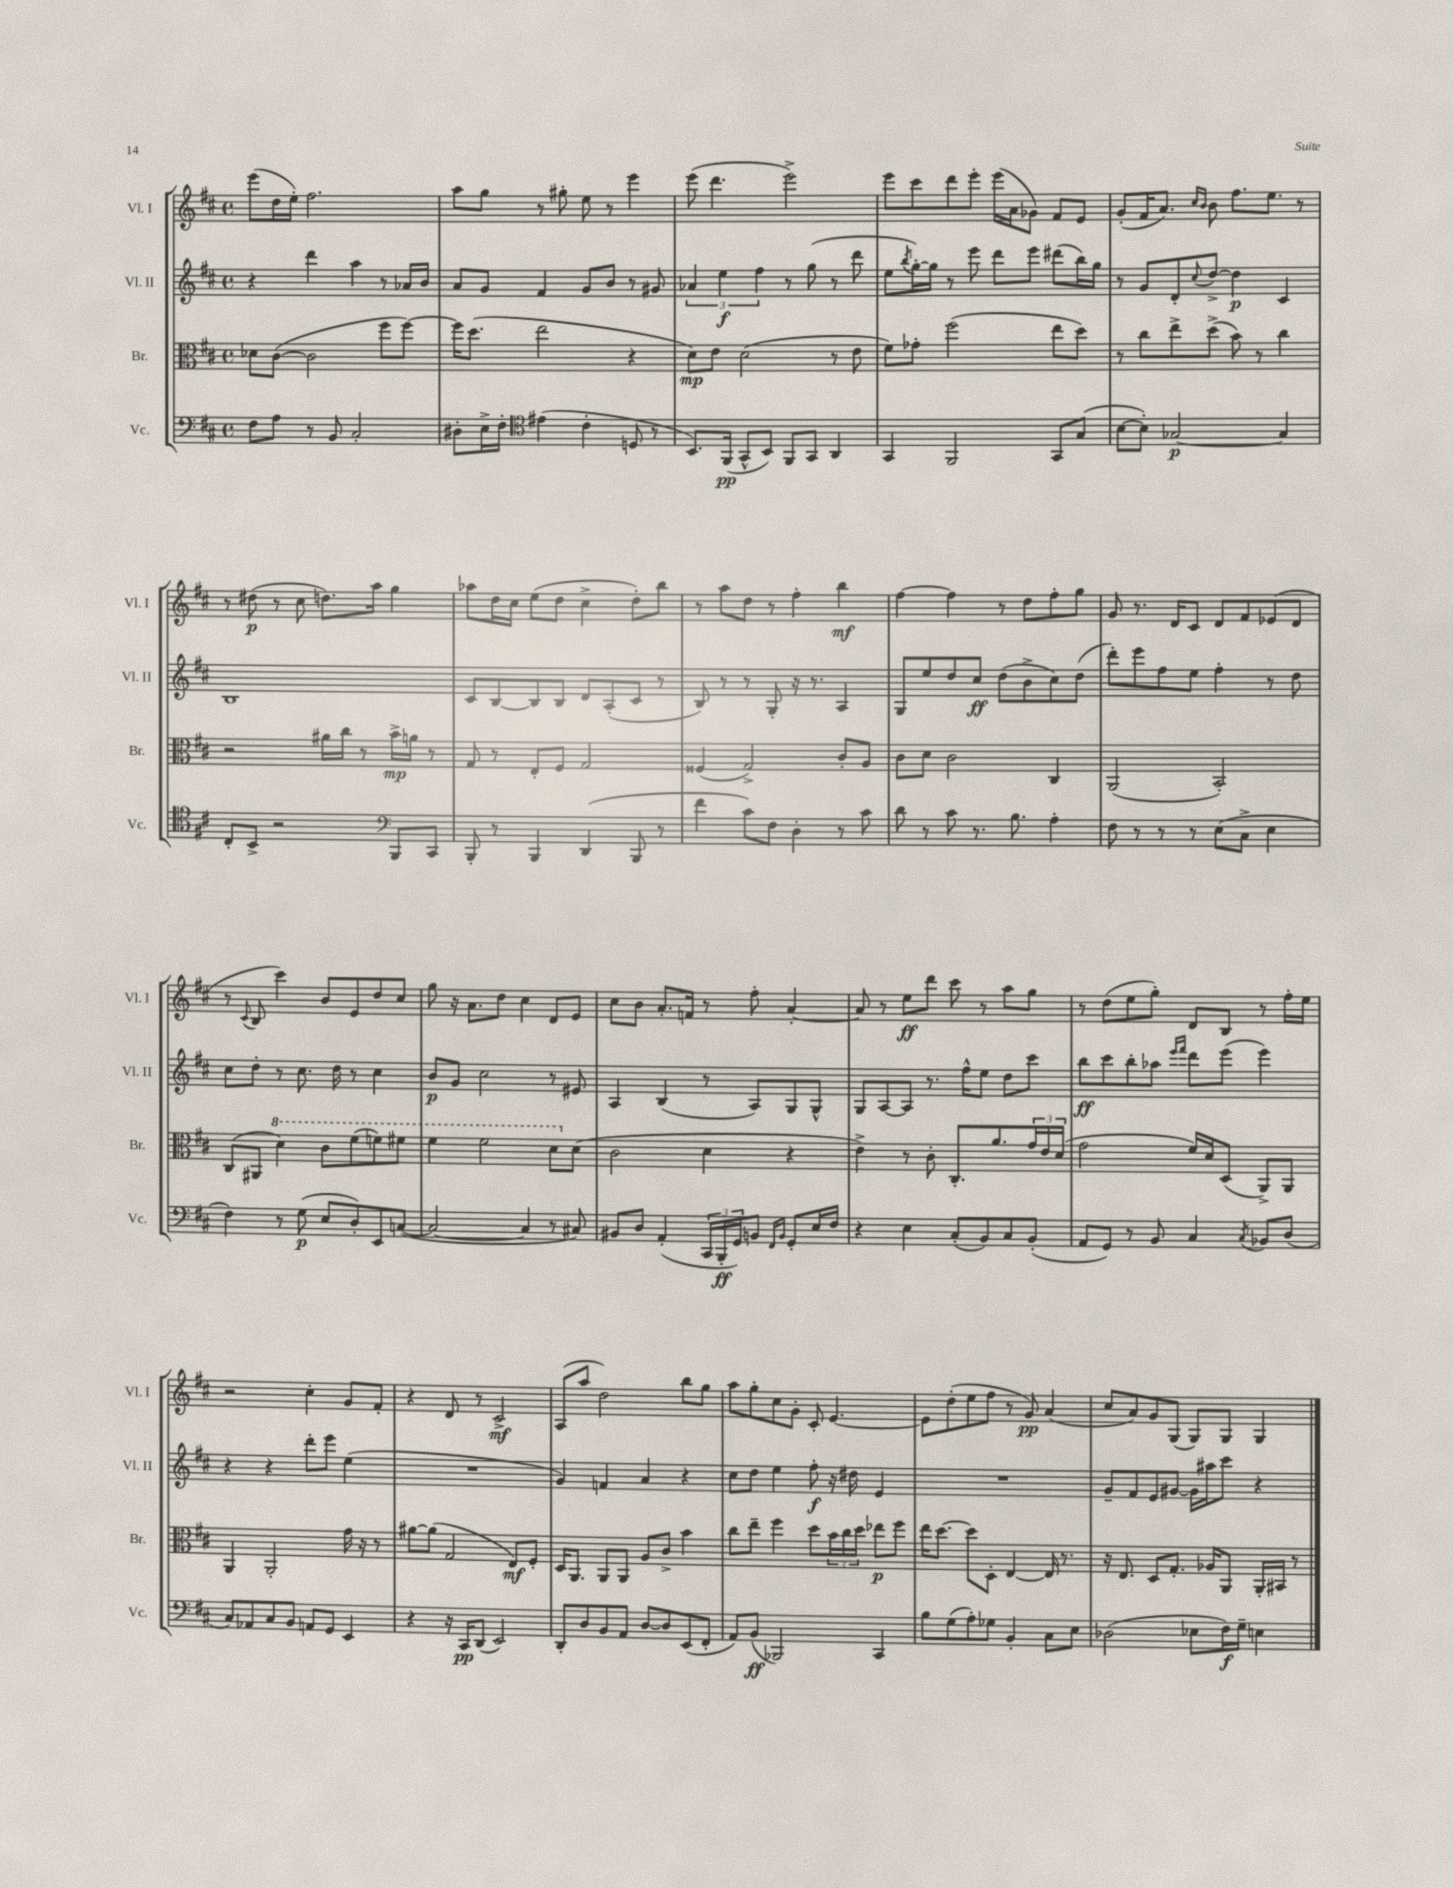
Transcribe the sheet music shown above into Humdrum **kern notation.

**kern	**kern	**kern	**kern
*staff4	*staff3	*staff2	*staff1
*clefF4	*clefC3	*clefG2	*clefG2
*k[f#c#]	*k[f#c#]	*k[f#c#]	*k[f#c#]
*M4/4	*M4/4	*M4/4	*M4/4
*met(c)	*met(c)	*met(c)	*met(c)
8F#	8d-	4r	(8eee
8A	([8c#	.	16dd
.	.	.	16ee')
8r	2c#]	4ddd	2.ff#
8BB	.	.	.
2C#'	.	4aa	.
.	8ff#	8r	.
.	[8ff#)	16a-	.
.	.	16b	.
=	=	=	=
8D#'	16ff#]	8a	8aa
.	(8.dd	.	.
16E^	.	8g	8gg
16F#'	.	.	.
*clefC4	*	*	*
(4e#	2ee	4f#	8r
.	.	.	8gg#'
4c#'	.	8g	8ee
.	.	8b	8r
8D	4r	8r	4eee
8r	.	8g#	.
=	=	=	=
8.BB)	8d)	6a-	(8eee
.	8e	.	4.ddd
.	.	6ee	.
(16FF#	.	.	.
8GG^^	(2d	.	.
.	.	6ff#	.
8BB)	.	.	.
8FF#	.	8r	2eee^)
8GG	.	(8gg	.
4AA	8r	8r	.
.	8e	8ddd	.
=	=	=	=
4GG	8f#)	8ee	8eee
.	.	8qbb	.
.	8g-'	[16gg')	8ccc#
.	.	16gg]	.
2FF#	(2ff#	8r	8ddd
.	.	8eee	8eee'
.	.	8ddd	(16eee
.	.	.	16a
.	.	8eee	8g-)
8GG	8ee	(8ddd#	8f#
(8G	8dd)	16bb)	8e
.	.	16gg	.
=	=	=	=
[8B	8r	8r	(8g'
8B'])	8cc#	8g	16f#
.	.	.	8.a)
[2G-	8ee^	8d'	.
.	.	.	16qqcc#
.	.	8qqcc#	16qqb
.	(8dd^	[8dd^	8b
.	8b)	4dd]	8.ff#
.	8r	.	.
.	.	.	8.ee
4G-]	4cc#	4c#	.
.	.	.	8r
=	=	=	=
8C#'	2r	1B	8r
8BB^	.	.	(8dd#
2r	.	.	8r
.	.	.	8cc#
.	16a#	.	8.dd)
.	16cc#	.	.
.	8r	.	.
.	.	.	16aa
*clefF4	*	*	*
8BBB	16b^	.	4gg
.	16a	.	.
8CC#	8r	.	.
=	=	=	=
8BBB'	8G	8c#	8aa-
8r	8r	[8B	16dd
.	.	.	16cc#
4BBB	8E'	8B]	(8ee
.	8F#	8B	8dd
(4DD	2G	8d	4cc#^
.	.	(8A'	.
8BBB	.	8c#	8dd')
8r	.	8r	8bb
=	=	=	=
4f#	(4F##	8B)	8r
.	.	8r	8aa
8c#)	2G^)	8r	8dd
8F#	.	8G'	8r
4D'	.	16r	4ff#'
.	.	8.r	.
8r	8c#'	4A	4bb
8c#	8A	.	.
=	=	=	=
8d	8c#	8G	[4ff#
8r	8d	8ee	.
8c#	2c#	8dd	4ff#]
8.r	.	8cc#	.
.	.	(8dd	8r
8.B	.	.	.
.	.	8b^	8dd
4A'	4C#	8cc#)	8ff#'
.	.	(8dd	8gg
=	=	=	=
8F#	(2AA	8ddd')	8g
8r	.	8eee	8.r
8r	.	8ff#	.
.	.	.	16d
8r	.	8ee	8c#
(8E	2BB')	4ff#'	8d
8C#^	.	.	8f#
4E	.	8r	(8e-
.	.	8dd	8d
=	=	=	=
4F#)	(8C#	8cc#	8r
.	.	.	8qqc#
.	8AA#	8dd'	8B
8r	4dd)	8r	4ccc#)
(8G	.	8.cc#	.
8E	8cc#	.	8b
.	.	16dd	.
8D')	(8ff#	8r	8e
8EE	8ff)	4cc#	8dd
([8C	8ff#	.	8cc#
=	=	=	=
2C_	4ff#	8b	8gg
.	.	8g	16r
.	.	.	8.a
.	2ff#	2cc#	.
.	.	.	8dd
4C]	.	.	4cc#
8r	8dd	8r	8d
8C#)	(8d	8e#	8e
=	=	=	=
8BB#	2c#	4A	8cc#
8D	.	.	8b
(4AA'	.	(4B	8.a'
.	.	.	16f
24CC#	4d	8r	8r
24BBB'	.	.	.
24GG)	.	.	.
8BB	.	8A)	8ff#'
16qqFF#	.	.	.
16qqBB	.	.	.
8GG'	4r	8G	[4a'
16E	.	8G^^	.
16F#	.	.	.
=	=	=	=
4r	4e^)	8G	8a]
.	.	[8A	8r
4E	8r	8A]	8ee
.	8c#'	8.r	8ddd
(8C#'	8.C#'	.	8ccc#
.	.	16ff#^^	.
8BB)	.	8ee	8r
.	8.a	.	.
8C#	.	8dd	8aa
(8BB'	24g	8ccc#	8gg
.	24e	.	.
.	(24d	.	.
=	=	=	=
8AA	2g	8bb	8r
8GG)	.	8ccc#	(8dd
8r	.	8bb'	8ee
8BB	.	8aa-	8gg')
.	.	16qqeee	.
.	.	16qqfff#	.
4C#	16f#)	8ddd	8d
.	16d	.	.
.	(8D	(8eee	8B
8qC#	.	.	.
8BB-	8AA^)	4eee)	8r
(8D	8AA	.	16ff#'
.	.	.	16ee
=	=	=	=
8C#)	4AA	4r	2r
8AA-	.	.	.
8C#	2AA'	4r	.
8BB	.	.	.
8AA	.	8ddd'	4cc#'
8GG	.	8eee	.
4EE	16g	(4ee	8g
.	16r	.	.
.	8r	.	8f#'
=	=	=	=
4r	[8a#	1r	4r
.	(8a#]	.	.
16r	2G	.	8d
16CC#	.	.	.
(8DD	.	.	8r
2EE)	.	.	2c#^
.	8E)	.	.
.	8F#'	.	.
=	=	=	=
8DD'	16D	4g)	(8A
.	8.AA	.	.
8D	.	.	8aa
8BB	8AA	4f	2dd)
8AA	8AA	.	.
[8D	8A	4a	.
8D]	8c#^	.	.
(8EE	4b	4r	8bb
8FF#'	.	.	8gg
=	=	=	=
8AA)	8cc#	8cc#	8aa
(8BB	8ee~	8dd	8gg'
2BBB-)	4ff#	4ee	8cc#
.	.	.	8g'
.	8dd	8ff#'	8c#'
.	24b	16r	[4.e
.	24cc#	.	.
.	.	16dd#	.
.	24dd	.	.
4CC#	8ee-	4e	.
.	8ff#	.	.
=	=	=	=
8B	16ee	1r	8e]
.	[8.dd	.	.
(8G	.	.	(8dd'
8A')	8dd]	.	8ee
8G-	8D'	.	8ff#
4BB'	[4E	.	8r
.	.	.	8g)
8C#	16E]	.	(4a
.	8.r	.	.
8E	.	.	.
=	=	=	=
(2D-	16r	8g~	8cc#
.	8.E	.	.
.	.	8f#	8a)
.	8D	8e	8g
.	8.G'	[8g#	(8G
8E-	.	16g#]	8G)
.	16A-	16aa#	.
16F#)	8AA	8ccc#	8G
16G~	.	.	.
4E	16AA'	4r	4G
.	16BB#	.	.
.	8r	.	.
==	==	==	==
*-	*-	*-	*-
